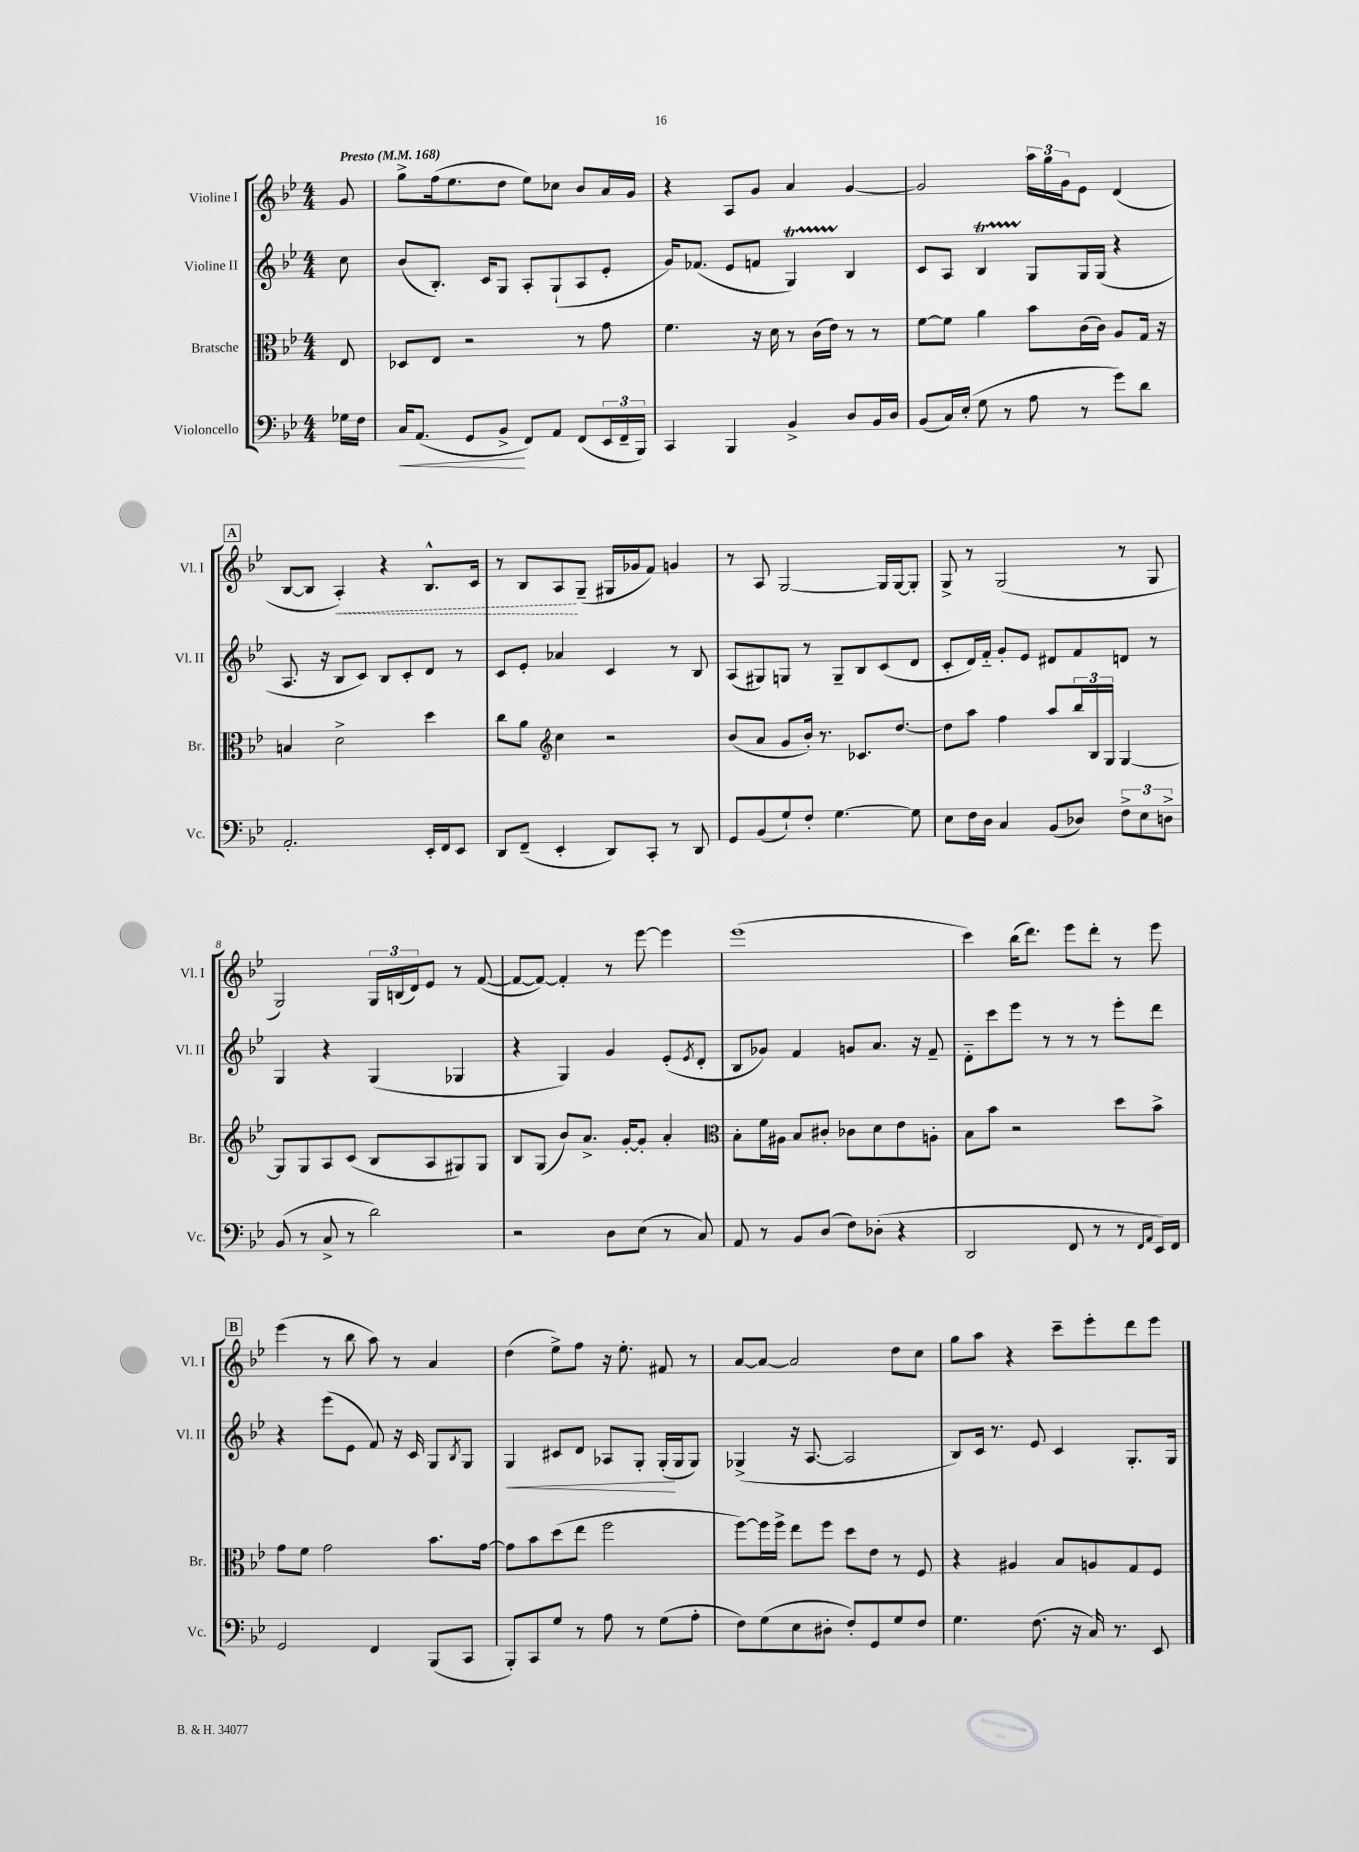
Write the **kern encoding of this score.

**kern	**kern	**kern	**kern
*staff4	*staff3	*staff2	*staff1
*clefF4	*clefC3	*clefG2	*clefG2
*k[b-e-]	*k[b-e-]	*k[b-e-]	*k[b-e-]
*M4/4	*M4/4	*M4/4	*M4/4
*MM168	*MM168	*MM168	*MM168
16G-	8E-	8cc	8g
16F	.	.	.
=	=	=	=
16C	8D-	(8b-	8gg^
(8.AA	.	.	.
.	8E-	8.B-')	(16ff
.	.	.	8.ee-
8GG	2r	.	.
.	.	16c	.
8BB-^	.	8G	8dd
8FF)	.	8A'	8ee-)
8AA	.	(8G`	8cc-
(8FF	8r	8A	8b-
24EE-	8g	8e-'	16a
24FF~	.	.	.
.	.	.	16g
24BBB-)	.	.	.
=	=	=	=
4CC	4.f	16g)	4r
.	.	(8.f-	.
4BBB-	.	8e-	8A
.	16r	8f	8g
.	16d	.	.
4BB-^	8r	4G)	4a
.	(16c	.	.
.	16e-)	.	.
8D	8r	4B-	[4g
16BB-	8r	.	.
16D	.	.	.
=	=	=	=
(8BB-	[8f	8c	2g]
16C)	8f]	8A	.
(16E-'	.	.	.
8G	4a	4B-	.
8r	.	.	.
8A	8b-	8G	24aa
.	.	.	24gg
.	.	.	24g
8r	(16c	16G	8e-
.	16c)	(16G	.
8g)	8A	4r	(4d
8d	16G	.	.
.	16r	.	.
=	=	=	=
2.AA'	4B	8.A	[8B-
.	.	.	8B-]
.	.	16r	.
.	2d^	8B-	4A')
.	.	8c)	.
.	.	8B-	4r
.	.	8c'	.
16EE-'	4dd	8d	8.B-^^
16FF	.	.	.
8EE-	.	8r	.
.	.	.	16c
=	=	=	=
8DD	8cc	8c	8r
(8FF~	8a	8e-'	8B-
*	*clefG2	*	*
4EE-'	4cc	4a-	8A
.	.	.	(8G~
8DD)	2r	4c	16G#
.	.	.	16g-
8CC'	.	.	8f)
8r	.	8r	4g
8DD	.	8B-	.
=	=	=	=
8GG	(8b-	(8A	8r
(8BB-	8a	8G#)	8A
8G`)	8g	8G	[2G
8F'	16b-')	8r	.
.	8.r	.	.
[4.G	.	8G~	.
.	8.c-	8B-	.
.	.	(8c	16G]
.	[8.dd	.	[16G
8G]	.	8d	8G']
=	=	=	=
8E-	8dd]	8c'	8G^
16F	8aa	16d)	8r
16D	.	16f'~	.
4C	4ff	8g'	(2G
.	.	8e-	.
(8BB-	8aa	8d#	.
8D-)	24bb-	8f	.
.	24B-	.	.
.	24G	.	.
12F^	[4G	8d	8r
12E-	.	.	.
.	.	8r	8G
12D^	.	.	.
=	=	=	=
(8BB-	8G]	4G	2G)
8r	8G	.	.
8C^	8A	4r	.
8r	(8c	.	.
2d)	8B-	(4G	24G
.	.	.	(24B
.	.	.	24d)
.	8A	.	8e-
.	8G#)	4G-	8r
.	8G#	.	([8f
=	=	=	=
2r	8B-	4r	8f_
.	(8G	.	8f_)
.	8b-)	4G)	4f']
.	8.a^	.	.
8D	.	4g	8r
.	[16g'	.	.
(8E-	8g']	.	[8eee-
8r	4a'	(8e-'	4eee-]
.	.	8qe-	.
8C)	.	8d'	.
=	=	=	=
*	*clefC3	*	*
8AA	8B-'	8B-	(1eee-
8r	16f	8g-)	.
.	16A#	.	.
8BB-	8B-	4f	.
(8D	8c#'	.	.
8F)	8c-	8g	.
(8D-'	8d	8.a	.
4r	8e-	.	.
.	.	16r	.
.	8A'	8f~	.
=	=	=	=
2DD	8B-	8d'~	4ccc)
.	8b-	8ccc	.
.	2r	8eee-	(16bb-
.	.	.	8.ddd)
.	.	8r	.
8FF	.	8r	8eee-
8r	.	8r	8ddd'
8r	8dd	8eee-'	8r
16qqFF	.	.	.
16qqAA	.	.	.
16EE-)	8b-^	8ddd	8eee-
16FF	.	.	.
=	=	=	=
2GG	8g	4r	(4eee-
.	8f	.	.
.	2g	(8eee-	8r
.	.	8e-	8bb-
4FF	.	8f)	8aa)
.	.	16r	8r
.	.	16c	.
(8BBB-	8.b-	8G	4a
.	.	8qB-	.
8CC	.	8G	.
.	[16g	.	.
=	=	=	=
8BBB-')	8g]	4G	(4dd
8CC	8b-	.	.
8G	(8dd	8c#	8ee-^)
8r	8ee-	8d	8ff
8A	2ff	8A-	16r
.	.	.	8.ee-'
8r	.	8G'	.
(8G	.	(16G'	8f#
.	.	16G	.
8A'	.	8G)	8r
=	=	=	=
8F)	[8ff)	(4G-^	[8a
(8G	16ff]	.	8a_
.	16ff^	.	.
8E-	8ee-	16r	2a]
.	.	[8.A	.
8D#'	8ff	.	.
8F')	8dd	2A]	.
8GG	8e-	.	.
8G	8r	.	8dd
8F	8F	.	8cc
=	=	=	=
4.G	4r	8B-)	8gg
.	.	16c	8aa
.	.	8.r	.
.	4A#	.	4r
(8.F	.	8e-	.
.	8B-	4c	8ccc~
16r	.	.	.
16C)	8A	.	8eee-'
8.r	.	.	.
.	8G	8.G'	8ddd
8EE-	8F	.	8eee-
.	.	16G	.
==	==	==	==
*-	*-	*-	*-
